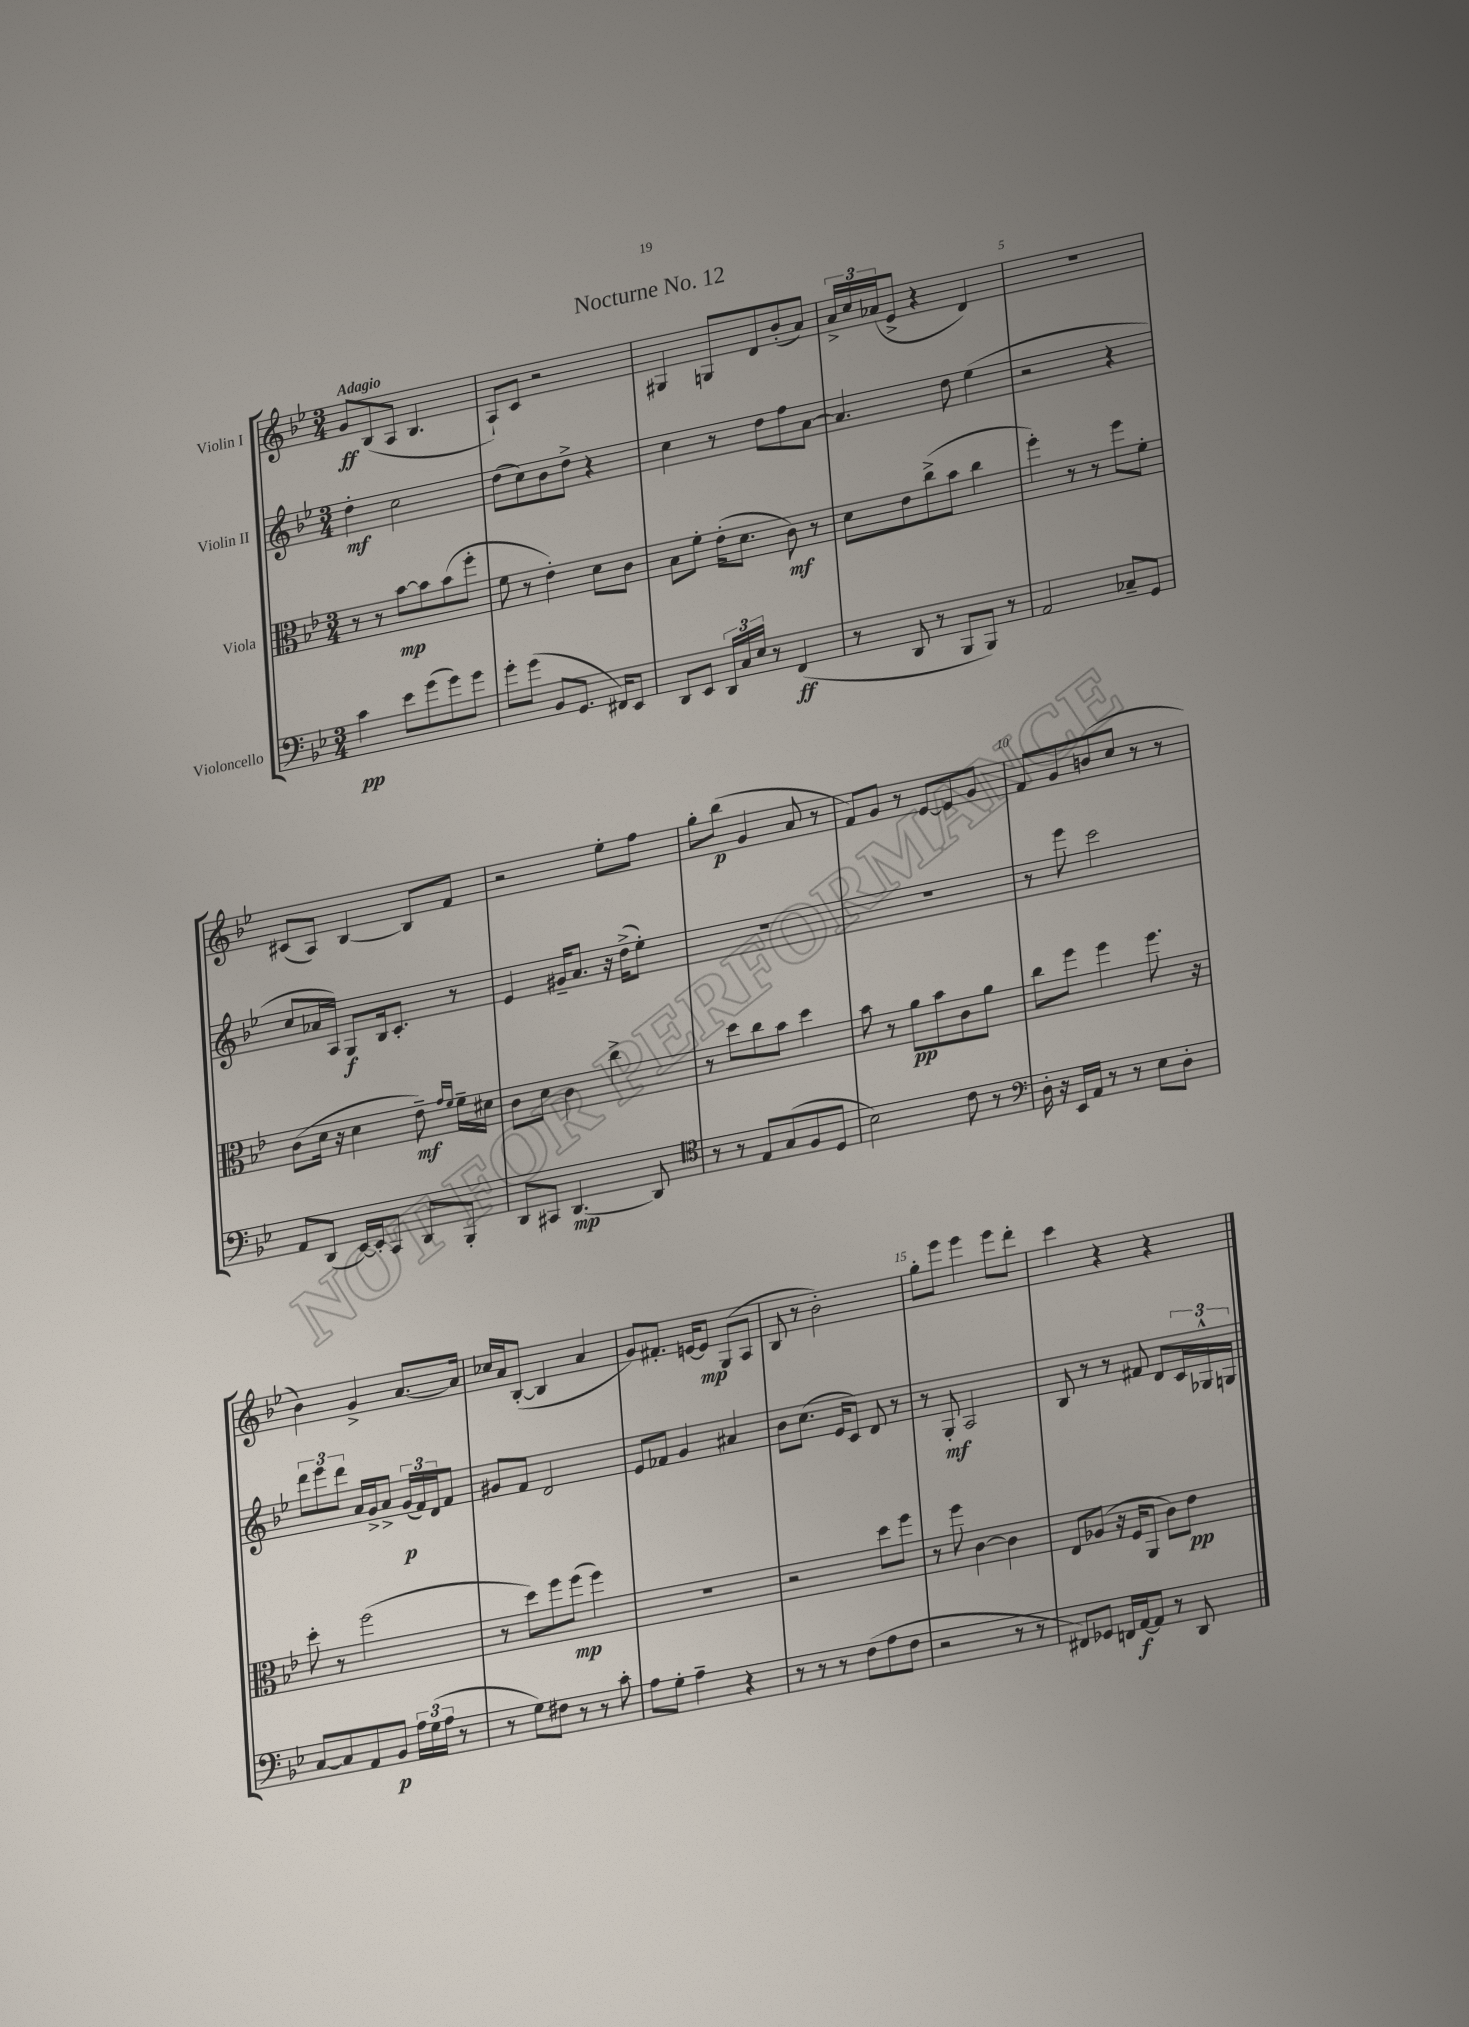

**kern	**dynam	**kern	**dynam	**kern	**dynam	**kern	**dynam
*part4	*part4	*part3	*part3	*part2	*part2	*part1	*part1
*staff4	*staff4	*staff3	*staff3	*staff2	*staff2	*staff1	*staff1
*I"Violoncello	*	*I"Viola	*	*I"Violin II	*	*I"Violin I	*
*clefF4	*	*clefC3	*	*clefG2	*	*clefG2	*
*k[b-e-]	*	*k[b-e-]	*	*k[b-e-]	*	*k[b-e-]	*
*M3/4	*	*M3/4	*	*M3/4	*	*M3/4	*
=1	=1	=1	=1	=1	=1	=1	=1
!	!	!	!	!	!	!LO:TX:a:B:t=Adagio	!
4c\	pp	8r	.	4dd'\	mf	8g/L	ff
.	.	8r	.	.	.	(8B-/	.
8e-\L	.	[8b-\L	mp	2cc\	.	8A/J	.
(8g\	.	8b-\]	.	.	.	4.B-/	.
8g\)	.	(8b-\	.	.	.	.	.
8g\J	.	8ff'\J	.	.	.	.	.
=2	=2	=2	=2	=2	=2	=2	=2
8g'\L	.	8f\	.	(8dd\L	.	8A`/L)	.
(8g\J	.	8r	.	8cc\)	.	8c/J	.
8BB-/L	.	4e-'\)	.	8b-\	.	2r	.
8.GG/J	.	.	.	8dd^\J	.	.	.
.	.	8d\L	.	4r	.	.	.
16FF#X/KL)	.	.	.	.	.	.	.
8EE-/J	.	8c\J	.	.	.	.	.
=3	=3	=3	=3	=3	=3	=3	=3
8DD/L	.	8B-\L	.	4cc\	.	4G#X/	.
8EE-/J	.	8f'\J	.	.	.	.	.
24DD/LL	.	(16e-'\KL	.	8r	.	8Gn/L	.
24C/	.	.	.	.	.	.	.
.	.	8.d\J	.	.	.	.	.
24E-/JJ	.	.	.	.	.	.	.
8r	.	.	.	8dd\L	.	8d/	.
(4FF/	ff	8c\)	mf	8ff\	.	(8b-'/	.
.	.	8r	.	[8a\J	.	8a/J)	.
=4	=4	=4	=4	=4	=4	=4	=4
8r	.	8d\L	.	4.a/]	.	24a^/LL	.
.	.	.	.	.	.	24cc/	.
.	.	.	.	.	.	(24a-X/J	.
8DD/	.	8e-\	.	.	.	8e-^/J	.
8r	.	(8cc^\	.	.	.	4r	.
8BBB-/L	.	8b-\J	.	8dd\	.	.	.
8BBB-/J)	.	4cc\	.	(4ee-\	.	4d/)	.
8r	.	.	.	.	.	.	.
=5	=5	=5	=5	=5	=5	=5	=5
2AA/	.	4ff'\)	.	2r	.	2.r	.
.	.	8r	.	.	.	.	.
.	.	8r	.	.	.	.	.
8C-X~/L	.	8ff\L	.	4r	.	.	.
8GG/J	.	8f'\J	.	.	.	.	.
!!LO:LB:g=z
=6	=6	=6	=6	=6	=6	=6	=6
8AA/L	.	(8c\L	.	8cc/L	.	(8c#X/L	.
(8DD/J	.	16d\Jk	.	16a-X/L	.	8A/J)	.
.	.	16r	.	16A/JJ)	.	.	.
[16EE-/LL)	.	4d\	.	8G/L	f	[4B-/	.
16EE-'/J]	.	.	.	.	.	.	.
8CC/J	.	.	.	16B-/k	.	.	.
.	.	.	.	8.c'/J	.	.	.
8DD/L	.	8e-~\)	mf	.	.	8B-/L]	.
.	.	16qqg/LL	.	.	.	.	.
.	.	16qqf/JJ	.	.	.	.	.
8BBB-'/J	.	16f~\LL	.	8r	.	8f/J	.
.	.	16d#X\JJ	.	.	.	.	.
=7	=7	=7	=7	=7	=7	=7	=7
8DD/L	.	8c\L	.	4e-/	.	2r	.
8CC#X/J	.	8d\J	.	.	.	.	.
[4.DD/	mp	4c\	.	16g#X~/KL	.	.	.
.	.	.	.	8.a/J	.	.	.
.	.	4cc^\	.	16r	.	8ee-'\L	.
.	.	.	.	(16dd^\KL	.	.	.
8DD/]	.	.	.	8ee-'\J)	.	8ff\J	.
=8	=8	=8	=8	=8	=8	=8	=8
*clefC4	*	*	*	*	*	*	*
8r	.	8r	.	2.r	.	8gg'\L	.
8r	.	8dd\L	.	.	.	(8bb-\J	p
8E-/L	.	8cc\	.	.	.	4g/	.
(8G/	.	8b-\J	.	.	.	.	.
8F/	.	4dd\	.	.	.	8a/	.
8D/J	.	.	.	.	.	8r	.
=9	=9	=9	=9	=9	=9	=9	=9
2B-\)	.	8b-\	.	2.r	.	8f/L)	.
.	.	8r	.	.	.	8g/J	.
.	.	8a\L	pp	.	.	8r	.
.	.	8b-\	.	.	.	[8e-/L	.
8c\	.	8c\	.	.	.	8e-/]	.
8r	.	8a\J	.	.	.	8g/J	.
=10	=10	=10	=10	=10	=10	=10	=10
*clefF4	*	*	*	*	*	*	*
16D'\	.	8cc\L	.	8r	.	8f/L	.
16r	.	.	.	.	.	.	.
16EE-/LL	.	8ff\J	.	8eee-\	.	8g/	.
16AA/JJ	.	.	.	.	.	.	.
8r	.	4ff\	.	2ccc\	.	(8bn/	.
8r	.	.	.	.	.	8cc/J	.
8E-\L	.	8.ff\	.	.	.	8r	.
8D'\J	.	.	.	.	.	8r	.
.	.	16r	.	.	.	.	.
!!LO:LB:g=z
=11	=11	=11	=11	=11	=11	=11	=11
[8C/L	.	8dd'\	.	12ddd\L	.	4b-\)	.
.	.	.	.	12eee-\	.	.	.
8C/]	.	8r	.	.	.	.	.
.	.	.	.	12ddd\J	.	.	.
8AA/	.	(2ff\	.	16a/LL	.	4g^/	.
.	.	.	.	16g^/J	.	.	.
8BB-/J	p	.	.	8a^/J	.	.	.
24A\LL	.	.	.	(24g/LL	p	[8.a/L	.
(24G\	.	.	.	24f/)	.	.	.
24A\JJ	.	.	.	24d/J	.	.	.
8r	.	.	.	8f/J	.	.	.
.	.	.	.	.	.	16a/Jk]	.
=12	=12	=12	=12	=12	=12	=12	=12
8r	.	8r	.	8g#X/L	.	16cc-X/LL	.
.	.	.	.	.	.	16a/J	.
8G\L)	.	8dd\L)	.	8f/J	.	([8B-'/J	.
8F#X\J	.	8ff\	.	2d/	.	4B-/]	.
8r	.	(8ff\J	mp	.	.	.	.
8r	.	4ff\)	.	.	.	4a/	.
8c'\	.	.	.	.	.	.	.
=13	=13	=13	=13	=13	=13	=13	=13
8A\L	.	2.r	.	8e-/L	.	8g/L)	.
8G'\J	.	.	.	8f-X/J	.	8.f#X'/J	.
4A~\	.	.	.	4g/	.	.	.
.	.	.	.	.	.	[16en/KL	.
.	.	.	.	.	.	8e/J]	mp
4r	.	.	.	4a#X/	.	(8G/L	.
.	.	.	.	.	.	8A/J	.
=14	=14	=14	=14	=14	=14	=14	=14
8r	.	2r	.	8b-\L	.	8B-/	.
8r	.	.	.	(8.cc\J	.	8r	.
8r	.	.	.	.	.	2b-'\)	.
.	.	.	.	16e-/KL	.	.	.
(8F\L	.	.	.	8c/J)	.	.	.
8A\	.	8dd\L	.	8d/	.	.	.
8F\J	.	8ff\J	.	8r	.	.	.
=15	=15	=15	=15	=15	=15	=15	=15
2r	.	8r	.	8r	.	8gg'\L	.
.	.	8ff\	.	8G'/	mf	8eee-\J	.
.	.	[4c\	.	2A/	.	4eee-\	.
8r	.	4c\]	.	.	.	8eee-\L	.
8r	.	.	.	.	.	8ddd'\J	.
=16	=16	=16	=16	=16	=16	=16	=16
8FF#X/L)	.	8E-/L	.	8B-/	.	4ccc\	.
8GG-X/J	.	(8A-X/J	.	8r	.	.	.
16FFn/LL	.	16r	.	8r	.	4r	.
[16AA/J	f	16F/KL	.	.	.	.	.
8AA/J]	.	8AA/J	.	8f#X/	.	.	.
8r	.	8c\L)	.	8d/L	.	4r	.
8DD/	.	8e-\J	pp	24c/L	.	.	.
.	.	.	.	24G-X^^/	.	.	.
.	.	.	.	24Gn/JJ	.	.	.
==	==	==	==	==	==	==	==
*-	*-	*-	*-	*-	*-	*-	*-
